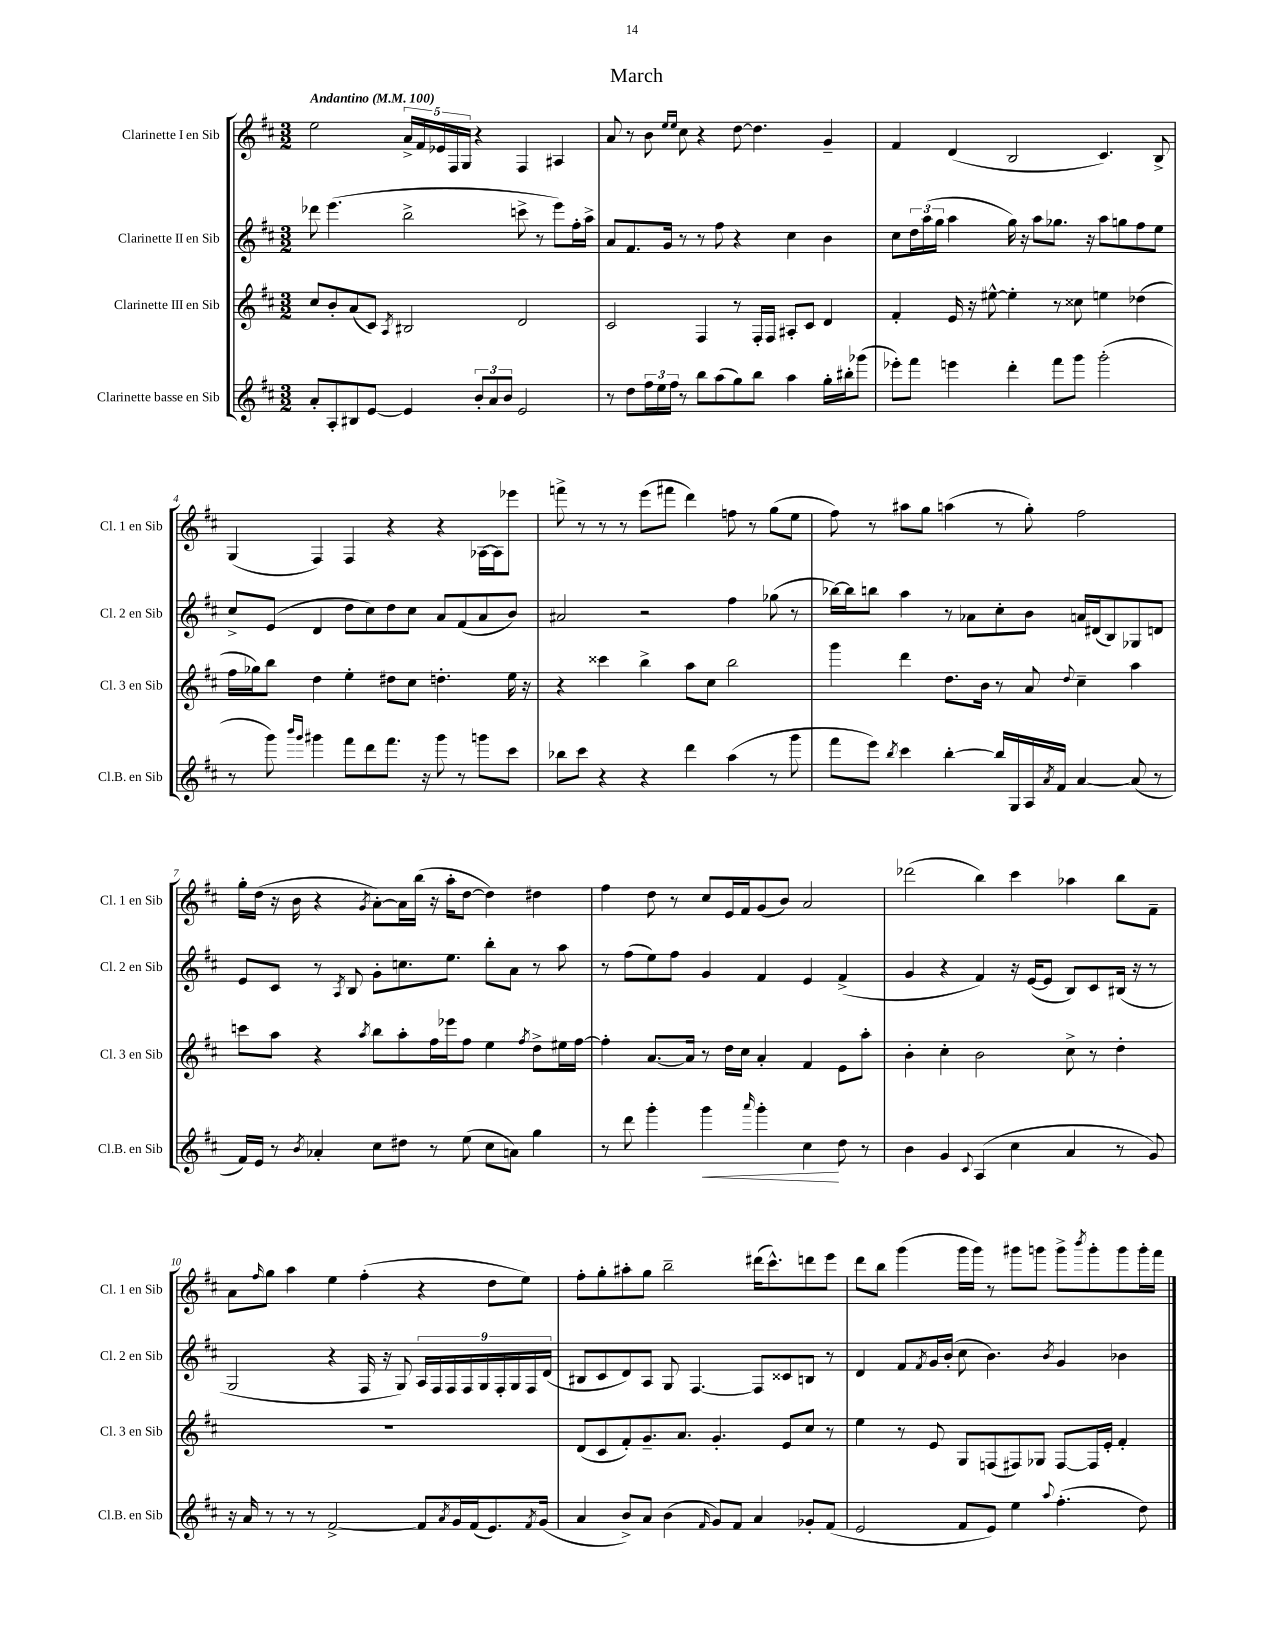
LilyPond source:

\header { title = "March" }
<<
\new StaffGroup <<
\new Staff = "s0" \with { instrumentName = "Clarinette I en Sib" shortInstrumentName = "Cl. 1 en Sib" } {
    \clef treble \key d \major \numericTimeSignature \time 3/2 \tempo "Andantino" 4 = 100
    e''2 \tuplet 5/4 { a'16-> fis'16 ees'16 fis16 g16 } r4 fis4 ais4 |
    a'8 r8 b'8 \grace { e''16 e''16 } cis''8 r4 d''8~ d''4. g'4-- |
    fis'4 d'4( b2 cis'4.) b8-> |
    g4( fis4) fis4 r4 r4 aes16~ aes16 ees'''8 |
    f'''8-> r8 r8 r8 e'''8( fis'''8 d'''4) f''8 r8 g''8( e''8 |
    fis''8) r8 ais''8 g''8 a''4( r8 g''8-.) fis''2 |
    g''16-. d''16( r16 b'16 r4 \acciaccatura { g'8 } a'8~-.) a'16 b''16( r16 a''16-. d''8~ d''4) dis''4 |
    fis''4 d''8 r8 cis''8 e'16 fis'16 g'8( b'8) a'2 |
    des'''2( b''4) cis'''4 aes''4 b''8 fis'8-- |
    a'8 \grace { fis''16 } g''8 a''4 e''4 fis''4-.( r4 d''8 e''8) |
    fis''8-. g''8-. ais''8-. g''8 b''2-- dis'''16( cis'''8.-^) d'''8 e'''8 |
    d'''8 b''8 g'''4( g'''16 g'''16) r8 gis'''8 g'''8 g'''8-> \acciaccatura { b'''8 } g'''8-. g'''8 g'''16-. fis'''16 \bar "|." |
}
\new Staff = "s1" \with { instrumentName = "Clarinette II en Sib" shortInstrumentName = "Cl. 2 en Sib" } {
    \clef treble \key d \major \numericTimeSignature \time 3/2
    des'''8 e'''4.( b''2-> c'''8-> r8 e'''8) fis''16-. a''16-> |
    a'8 fis'8. g'16 r8 r8 fis''8 r4 cis''4 b'4 |
    cis''8 \tuplet 3/2 { d''16 a''16( g''16 } a''4 g''16) r16 a''8 ges''8. r16 a''8 g''8 fis''8 e''8 |
    cis''8-> e'8( d'4 d''8 cis''8) d''8 cis''8 a'8 fis'8( a'8 b'8) |
    ais'2 r2 fis''4 ges''8( r8 |
    bes''16~) bes''16 b''8 a''4 r8 aes'8 cis''8-. b'8 a'16 dis'16( b8) ges8 d'8 |
    e'8 cis'8 r8 \acciaccatura { a8 } b8 g'8-. c''8. e''8. b''8-. a'8 r8 a''8 |
    r8 fis''8( e''8) fis''8 g'4 fis'4 e'4 fis'4->( |
    g'4 r4 fis'4) r16 e'16~( e'8 b8) cis'8 bis16( r16 r8 |
    g2 r4 fis16 r16 g8) \tuplet 9/8 { a16 fis16 fis16 fis16 g16 fis16-. g16 fis16 d'16( } |
    bis8 cis'8 d'8) a8 g8 fis4.~ fis8 cisis'8 b8 r8 |
    d'4 fis'8 \acciaccatura { fis'8 } g'16 b'16-.( cis''8 b'4.) \acciaccatura { b'8 } g'4 bes'4 \bar "|." |
}
\new Staff = "s2" \with { instrumentName = "Clarinette III en Sib" shortInstrumentName = "Cl. 3 en Sib" } {
    \clef treble \key d \major \numericTimeSignature \time 3/2
    cis''8 b'8-. a'8( cis'8) \acciaccatura { a8 } bis2 d'2 |
    cis'2 fis4 r8 fis16-. fis16 ais8-. cis'8 d'4 |
    fis'4-. e'16 r16 eis''8~-^ eis''4-. r8 cisis''8 e''4 des''4( |
    fis''16 ges''16) b''8 d''4 e''4-. dis''8 cis''8 d''4.-. e''16 r16 |
    r4 cisis'''4 b''4-> a''8 cis''8 b''2 |
    g'''4 d'''4 d''8. b'16 r8 a'8 \appoggiatura { d''8 } cis''4-- a''4 |
    c'''8 a''8 r4 \acciaccatura { a''8 } b''8 a''8-. fis''16 ees'''16 fis''8 e''4 \acciaccatura { fis''8 } d''8-> eis''16 fis''16~ |
    fis''4-. a'8.~ a'16 r8 d''16 cis''16 a'4-. fis'4 e'8 a''8-. |
    b'4-. cis''4-. b'2 cis''8-> r8 d''4-. |
    R1. |
    d'8( cis'8 fis'8-.) g'8.-- a'8. g'4.-. e'8 cis''8 r8 |
    e''4 r8 e'8 g8 f8( fis8) ges8 fis8~ fis16 e'16-. fis'4-. \bar "|." |
}
\new Staff = "s3" \with { instrumentName = "Clarinette basse en Sib" shortInstrumentName = "Cl.B. en Sib" } {
    \clef treble \key d \major \numericTimeSignature \time 3/2
    a'8-. a8-. bis8 e'8~ e'4 \tuplet 3/2 { b'8-. a'8 b'8 } e'2 |
    r8 d''8 \tuplet 3/2 { fis''16 e''16 fis''16 } r8 b''8 a''8( g''8) b''8 a''4 g''16-. bis''16-. ges'''8( |
    ees'''8-.) fis'''8 e'''4 d'''4-. fis'''8 g'''8 g'''2-.( |
    r8 g'''8) \grace { b'''16 g'''16 } gis'''4 fis'''8 d'''8 fis'''8. r16 gis'''8 r8 g'''8 cis'''8 |
    bes''8 cis'''8 r4 r4 d'''4 a''4( r8 g'''8 |
    fis'''8 e'''8) \acciaccatura { b''8 } cis'''4 b''4~-. b''16 g16 a16 \acciaccatura { a'8 } fis'16 a'4~ a'8( r8 |
    fis'16) e'16 r8 \acciaccatura { b'8 } aes'4-. cis''8 dis''8 r8 e''8( cis''8 a'8) g''4 |
    r8 d'''8 g'''4-. g'''4\< \grace { a'''16 } g'''4-. cis''4\! d''8 r8 |
    b'4 g'4 \appoggiatura { cis'8 } a4( cis''4 a'4 r8 g'8) |
    r16 a'16 r8 r8 r8 fis'2~-> fis'8 \acciaccatura { a'8 } g'16 fis'16( e'8.) \acciaccatura { fis'8 } g'16( |
    a'4 b'8->) a'8 b'4( \grace { fis'16 } g'8) fis'8 a'4 ges'8-. fis'8( |
    e'2 fis'8 e'8) e''4 \appoggiatura { a''8 } fis''4.-.( d''8) \bar "|." |
}
>>
>>
